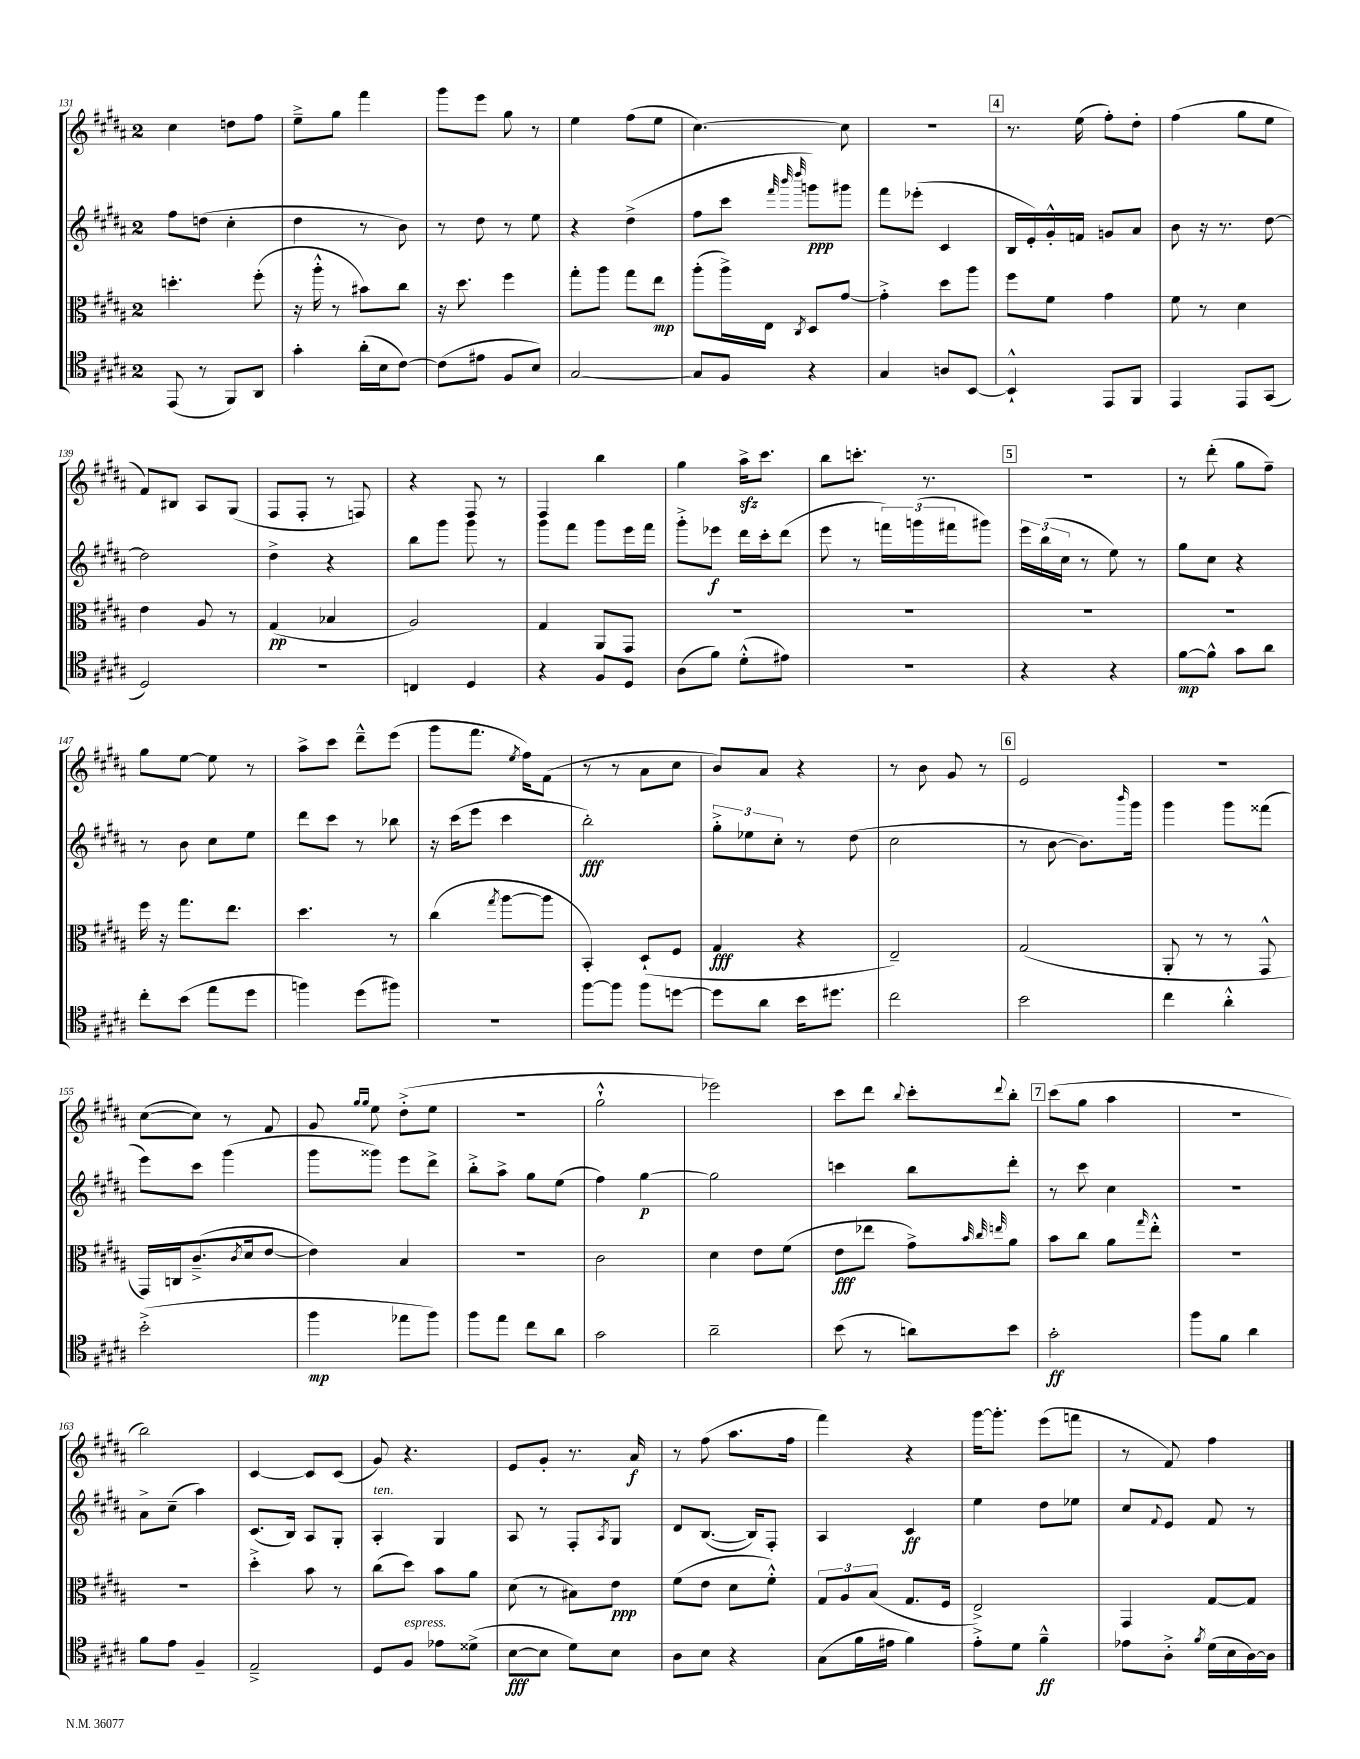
<<
\new StaffGroup <<
\new Staff = "s0" {
    \clef treble \key b \major \once \override Staff.TimeSignature.style = #'single-digit \time 2/4
    cis''4 d''8 fis''8 |
    e''8---> gis''8 fis'''4 |
    gis'''8 e'''8 gis''8 r8 |
    e''4 fis''8( e''8 |
    cis''4.~) cis''8 |
    r2 |
    \mark \markup { \box "4" } r8. e''16( fis''8-.) dis''8-. |
    fis''4( gis''8 e''8 |
    fis'8) bis8 ais8 gis8( |
    fis8 fis8-. r8 f8) |
    r4 fis8 r8 |
    fis4 b''4 |
    gis''4 ais''16->\sfz cis'''8. |
    b''8 c'''8.-. r8. |
    \mark \markup { \box "5" } r2 |
    r8 dis'''8-.( gis''8 fis''8--) |
    gis''8 e''8~ e''8 r8 |
    ais''8-> cis'''8 dis'''8---^ e'''8( |
    gis'''8 fis'''8. \acciaccatura { e''8 } fis''16) fis'8( |
    r8 r8 ais'8 cis''8 |
    b'8) ais'8 r4 |
    r8 b'8 gis'8 r8 |
    \mark \markup { \box "6" } e'2 |
    R2 |
    cis''8~( cis''8) r8 fis'8 |
    gis'8 \grace { gis''16 gis''16 } e''8 dis''8-.->( e''8 |
    R2 |
    gis''2-!-^ |
    ees'''2) |
    cis'''8 dis'''8 \appoggiatura { b''8 } cis'''8-. \appoggiatura { dis'''8 } b''8-. |
    \mark \markup { \box "7" } cis'''8( gis''8 ais''4 |
    R2 |
    b''2) |
    cis'4~ cis'8 cis'8( |
    gis'8) r4. |
    e'8 gis'8-. r8. ais'16\f |
    r8 fis''8( ais''8. fis''16 |
    fis'''4) r4 |
    gis'''16~ gis'''8.-. e'''8( f'''8 |
    r8 fis'8) fis''4 \bar "|." |
}
\new Staff = "s1" {
    \clef treble \key b \major \once \override Staff.TimeSignature.style = #'single-digit \time 2/4
    fis''8 d''8( cis''4-. |
    dis''4 r8 b'8) |
    r8 dis''8 r8 e''8 |
    r4 dis''4->( |
    fis''8 cis'''8 \grace { fis'''32 b'''32 dis''''32 } g'''8\ppp) gis'''8 |
    fis'''8 ees'''8-.( cis'4 |
    \mark \markup { \box "4" } b16 e'16-.) gis'16-.-^ f'16 g'8 ais'8 |
    b'8 r16 r8. dis''8~ |
    dis''2 |
    dis''4-> r4 |
    b''8 gis'''8 gis'''8 r8 |
    gis'''8 fis'''8 gis'''8 e'''16 fis'''16 |
    gis'''8-.-> ees'''8\f dis'''16 cis'''16-. dis'''8( |
    e'''8 r8 \tuplet 3/2 { f'''16) g'''16( fis'''16 } gis'''8) |
    \mark \markup { \box "5" } \tuplet 3/2 { e'''16 b''16( cis''16 } r8 e''8) r8 |
    gis''8 cis''8 r4 |
    r8 b'8 cis''8 e''8 |
    dis'''8 cis'''8 r8 bes''8 |
    r16 cis'''16( e'''8 cis'''4 |
    b''2-.\fff) |
    \tuplet 3/2 { gis''8-.-> ees''8 cis''8-. } r8 dis''8( |
    cis''2 |
    \mark \markup { \box "6" } r8 b'8~ b'8.) \grace { b'''16 } gis'''16 |
    gis'''4 gis'''8 fisis'''8( |
    e'''8) cis'''8 gis'''4( |
    gis'''8 gisis'''8) e'''8 dis'''8-> |
    b''8-.-> ais''8-> gis''8 e''8( |
    fis''4) gis''4~\p |
    gis''2 |
    c'''4 b''8 dis'''8-. |
    \mark \markup { \box "7" } r8 cis'''8 cis''4 |
    r2 |
    ais'8-> cis''8--( ais''4) |
    cis'8.( b16) ais8 gis8-. |
    ais4-.^\markup { \italic "ten." } gis4 |
    ais8 r8 fis8-. \acciaccatura { ais8 } gis8 |
    dis'8 b8.~( b16) fis8-. |
    ais4 cis'4\ff |
    e''4 dis''8 ees''8 |
    cis''8 \appoggiatura { fis'8 } e'8 fis'8 r8 \bar "|." |
}
\new Staff = "s2" {
    \clef alto \key b \major \once \override Staff.TimeSignature.style = #'single-digit \time 2/4
    d''4.-. fis''8-.( |
    r16 ais''16-.-^ r8 bis'8) cis''8 |
    r16 dis''8. fis''4 |
    gis''8-. ais''8 gis''8 e''8\mp |
    ais''8-.( ais''16->) e16 \acciaccatura { cis8 } dis8 gis'8~ |
    gis'4-.-> dis''8 ais''8 |
    \mark \markup { \box "4" } fis''8 fis'8 gis'4 |
    fis'8 r8 dis'4 |
    e'4 ais8 r8 |
    gis4\pp( bes4 |
    ais2) |
    gis4 ais,8 gis,8 |
    R2 |
    R2 |
    \mark \markup { \box "5" } R2 |
    R2 |
    fis''16 r16 gis''8. e''8. |
    dis''4. r8 |
    cis''4( \acciaccatura { gis''8 } ais''8~ ais''8 |
    b,4-.) dis8-!( fis8 |
    gis4\fff r4 |
    e2--) |
    \mark \markup { \box "6" } gis2( |
    ais,8-. r8 r8 gis,8-^ |
    gis,16) c16 cis'8.--->( \acciaccatura { cis'8 } dis'16 e'8~ |
    e'4) b4 |
    R2 |
    cis'2 |
    dis'4 e'8 fis'8( |
    e'8\fff ees''8 gis'8->) \grace { b'32 cis''32 e''32 } ais'8 |
    \mark \markup { \box "7" } b'8 cis''8 ais'8 \grace { gis''16 } e''8-.-^ |
    R2 |
    R2 |
    dis''4-.-> b'8 r8 |
    cis''8( dis''8) b'8 ais'8 |
    dis'8( r8 bis8) e'8\ppp |
    fis'8( e'8 dis'8 fis'8-.-^) |
    \tuplet 3/2 { gis8 ais8 b8( } gis8. fis16 |
    e2->) |
    gis,4 gis8~ gis8 \bar "|." |
}
\new Staff = "s3" {
    \clef tenor \key b \major \once \override Staff.TimeSignature.style = #'single-digit \time 2/4
    e,8( r8 fis,8) ais,8 |
    gis'4-. ais'16-.( b16 cis'8~) |
    cis'8( eis'8 fis8 b8) |
    gis2~ |
    gis8 fis8 r4 |
    gis4 a8 b,8~ |
    \mark \markup { \box "4" } b,4-!-^ e,8 fis,8 |
    e,4 e,8 gis,8( |
    dis2) |
    R2 |
    c4 dis4 |
    r4 fis8 dis8 |
    ais8( fis'8) dis'8-.-^( eis'8) |
    R2 |
    \mark \markup { \box "5" } r4 r4 |
    fis'8~\mp fis'8-^ gis'8 ais'8 |
    cis''8-. b'8( e''8 dis''8 |
    f''4) dis''8( fis''8) |
    R2 |
    fis''8~ fis''8 fis''8 d''8~ |
    d''8 ais'8 b'16 dis''8. |
    cis''2 |
    \mark \markup { \box "6" } b'2 |
    cis''4 ais'4-.-^ |
    b'2-.->( |
    fis''4\mp ees''8 fis''8) |
    fis''8 e''8 cis''8 ais'8 |
    gis'2 |
    ais'2-- |
    b'8( r8 a'8) b'8 |
    \mark \markup { \box "7" } gis'2-.\ff |
    fis''8 fis'8 ais'4 |
    fis'8 e'8 fis4-- |
    e2---> |
    dis8 fis8^\markup { \italic "espress." } ees'8 disis'8->( |
    b8~\fff b8 dis'8) b8 |
    ais8 b8 r4 |
    gis8( fis'16 eis'16 fis'4) |
    e'8-.-> dis'8 fis'4---^\ff |
    ees'8 ais8-.-> \acciaccatura { fis'8 } dis'16( b16 ais16~) ais16 \bar "|." |
}
>>
>>
\layout { \context { \Score currentBarNumber = #131 } }
